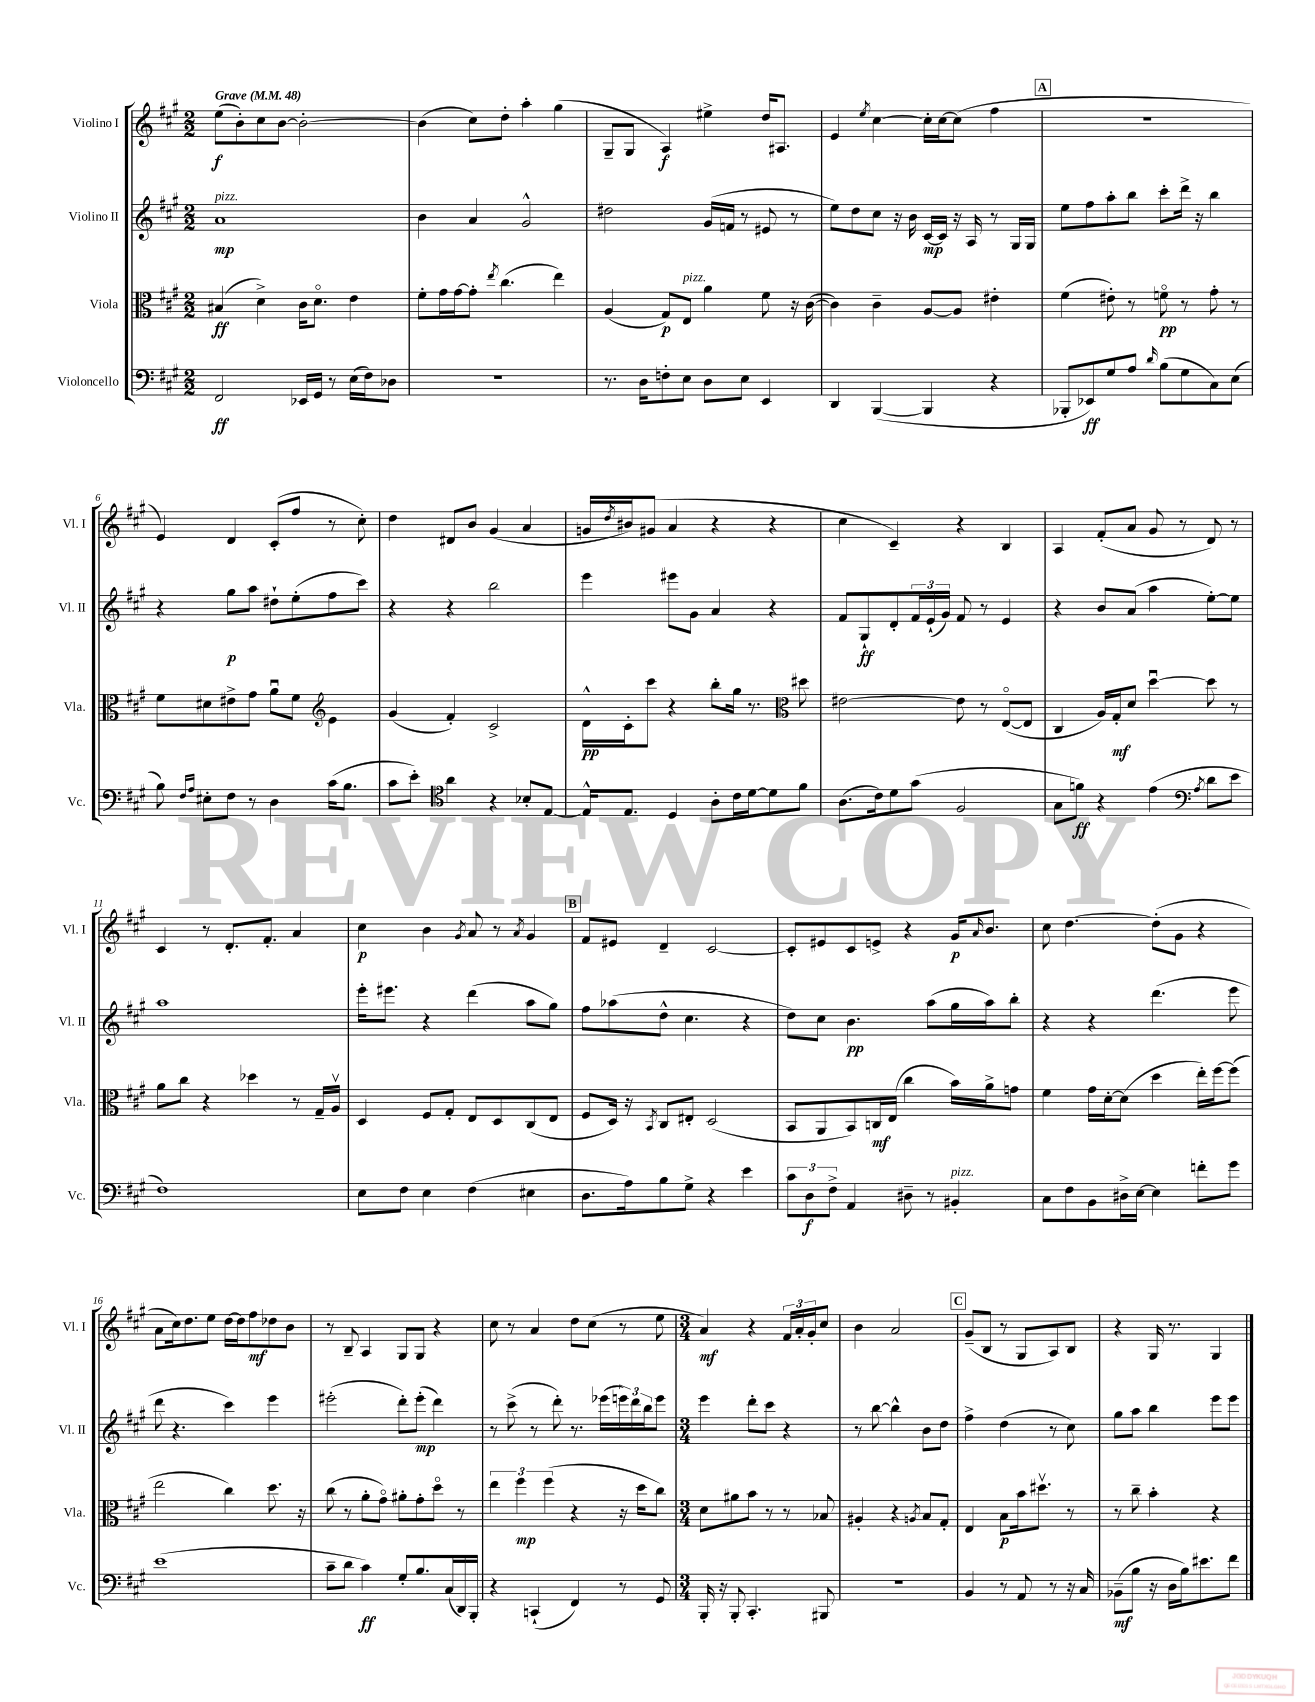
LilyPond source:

<<
\new StaffGroup <<
\new Staff = "s0" \with { instrumentName = "Violino I" shortInstrumentName = "Vl. I" } {
    \clef treble \key a \major \numericTimeSignature \time 2/2 \tempo "Grave" 4 = 48
    e''8\f( b'8-.) cis''8 b'8~ b'2~-. |
    b'4( cis''8) d''8-. a''4-. gis''4( |
    gis8-- gis8 a4\f) eis''4-> d''16 ais8. |
    e'4 \acciaccatura { e''8 } cis''4~ cis''16-. cis''16~ cis''8( fis''4 |
    \mark \markup { \box "A" } R1 |
    e'4) d'4 cis'8-.( fis''8 r8 cis''8-.) |
    d''4 dis'8 b'8 gis'4( a'4 |
    g'16 \acciaccatura { d''8 } bis'16) gis'8( a'4 r4 r4 |
    cis''4 cis'4--) r4 b4 |
    a4 fis'8-.( a'8 gis'8 r8 d'8) r8 |
    cis'4 r8 d'8.-. fis'8.-. a'4 |
    cis''4\p b'4 \acciaccatura { gis'8 } a'8 r8 \acciaccatura { a'8 } gis'4 |
    \mark \markup { \box "B" } fis'8 eis'8 d'4-- cis'2~ |
    cis'8-. eis'8 cis'8 e'8-> r4 gis'16\p \grace { a'16 } b'8. |
    cis''8 d''4.~ d''8-.( gis'8 r4 |
    a'8 cis''16) d''8. e''8 d''16~ d''16 fis''8\mf des''8 b'8 |
    r8 b8-- a4 gis8 gis8 r4 |
    cis''8 r8 a'4 d''8 cis''8( r8 e''8 |
    \numericTimeSignature \time 3/4 a'4\mf) r4 \tuplet 3/2 { fis'16 a'16-. gis'16-. } cis''8 |
    b'4 a'2 |
    \mark \markup { \box "C" } gis'8--( b8 r8 gis8 a8) b8 |
    r4 gis16 r8. gis4 \bar "|." |
}
\new Staff = "s1" \with { instrumentName = "Violino II" shortInstrumentName = "Vl. II" } {
    \clef treble \key a \major \numericTimeSignature \time 2/2
    a'1\mp^\markup { \italic "pizz." } |
    b'4 a'4 gis'2-^ |
    dis''2 gis'16( f'16 r8 eis'8 r8 |
    e''8) d''8 cis''8 r16 b'16 cis'16~\mp cis'16 r16 a16 r8 gis16 gis16 |
    \mark \markup { \box "A" } e''8 fis''8 a''8-. b''8 cis'''8-. d'''16-> r16 b''4 |
    r4 gis''8\p a''8 dis''8-! e''8-.( fis''8 cis'''8) |
    r4 r4 b''2 |
    e'''4 eis'''8 gis'8 a'4 r4 |
    fis'8 gis8-!\ff d'8-. \tuplet 3/2 { fis'16 e'16-!( gis'16) } fis'8 r8 e'4 |
    r4 b'8 a'8( a''4 e''8~-.) e''8 |
    a''1 |
    e'''16-. eis'''8. r4 d'''4( a''8 gis''8) |
    \mark \markup { \box "B" } fis''8 aes''8( d''8-^ cis''4. r4 |
    d''8) cis''8 b'4.\pp a''8( gis''16 a''16) b''8-. |
    r4 r4 d'''4.( e'''8 |
    d'''8 r4. cis'''4) e'''4 |
    eis'''2-.( d'''8-.) eis'''8-.\mp( d'''4) |
    r8 cis'''8->( r8 d'''8-.) r8. ees'''16( \tuplet 3/2 { e'''16) d'''16 b''16 } e'''8 |
    \numericTimeSignature \time 3/4 e'''4 d'''8-. cis'''8 r4 |
    r8 b''8~ b''4-^ b'8 d''8 |
    \mark \markup { \box "C" } fis''4-> d''4( r8 cis''8) |
    gis''8 a''8 b''4 e'''8 e'''8 \bar "|." |
}
\new Staff = "s2" \with { instrumentName = "Viola" shortInstrumentName = "Vla." } {
    \clef alto \key a \major \numericTimeSignature \time 2/2
    bis4\ff( d'4->) cis'16 d'8.\flageolet e'4 |
    fis'8-. gis'16 gis'16~ gis'8-. \acciaccatura { e''8 } cis''4.( e''4) |
    a4( gis8\p) e8^\markup { \italic "pizz." } a'4 fis'8 r16 cis'16~( |
    cis'4) cis'4-- a8~ a8 eis'4-. |
    \mark \markup { \box "A" } fis'4( eis'8-.) r8 f'8\flageolet\pp r8 gis'8-. r8 |
    fis'8 dis'8 eis'8-> gis'8 a'8\downbow fis'8 eis'4 |
    \clef treble gis'4( fis'4-.) cis'2-> |
    d'16-^\pp cis'16-. cis'''8 r4 b''8-. gis''16 r8. dis''8 |
    \clef alto eis'2~ eis'8 r8 e8~\flageolet( e8 |
    cis4 a16) gis16-.\mf d'8 d''4~\downbow d''8 r8 |
    a'8 cis''8 r4 des''4 r8 gis16-- a16\upbow |
    d4 fis8 gis8-. e8 d8 cis8( e8 |
    \mark \markup { \box "B" } fis8 d16) r16 \acciaccatura { b,8 } cis8 eis8-. d2( |
    b,8 a,8 b,8) c16\mf e16( cis''4 b'16) a'16-> g'8 |
    fis'4 gis'16 d'16~-. d'8( d''4 e''16-.) fis''16~ fis''8( |
    e''2 cis''4) d''8. r16 |
    cis''8( r8 a'8-. gis'8\flageolet) ais'8-. gis'8-. d''8\flageolet r8 |
    \tuplet 3/2 { e''4 fis''4\mp fis''4( } r4 r16 d''16 cis''8) |
    \numericTimeSignature \time 3/4 d'8 ais'8 b'8 r8 r8 bes8 |
    ais4-. r4 \acciaccatura { a8 } b8 gis8-. |
    \mark \markup { \box "C" } e4 b8\p b'16 dis''8.\upbow r8 |
    r8 cis''8-- b'4-. r4 \bar "|." |
}
\new Staff = "s3" \with { instrumentName = "Violoncello" shortInstrumentName = "Vc." } {
    \clef bass \key a \major \numericTimeSignature \time 2/2
    fis,2\ff ees,16 gis,16 r8 e16( fis16) des8 |
    R1 |
    r8. d16 f8-. e8 d8 e8 e,4 |
    d,4 b,,4~( b,,4 r4 |
    \mark \markup { \box "A" } bes,,8-. ees,8\ff) gis8 a8 \grace { d'16 } b8( gis8 cis8) e8( |
    b8) \grace { fis16 a16 } eis8-. fis8 r8 d4 cis'16( b8. |
    cis'8 e'8-.) \clef tenor a'4 r4 bes8-. e8~ |
    e16-^ e8. d4 a8-. cis'16 d'16~ d'8 fis'8 |
    a8.( cis'16) d'8 gis'8( fis2 |
    gis8 f'8\ff) r4 e'4( \acciaccatura { e'8 } d'8 e'8 |
    \clef bass fis1) |
    e8 fis8 e4 fis4( eis4 |
    \mark \markup { \box "B" } d8. a16) b8 gis8-> r4 e'4 |
    \tuplet 3/2 { cis'8 d8\f fis8-> } a,4 dis8-- r8 bis,4-.^\markup { \italic "pizz." } |
    cis8 fis8 b,8 dis16-> e16~ e4 f'8-. gis'8 |
    e'1( |
    cis'8-- d'8 cis'4\ff) gis8-. b8. cis16( d,16) b,,16-. |
    r4 c,4-!( fis,4) r8 gis,8 |
    \numericTimeSignature \time 3/4 b,,16-. r16 b,,8-. cis,4.-. bis,,8 |
    R2. |
    \mark \markup { \box "C" } b,4 r8 a,8 r8 r16 cis16 |
    bes,8--\mf( b8 r16 d16 b16) eis'8. fis'8 \bar "|." |
}
>>
>>
